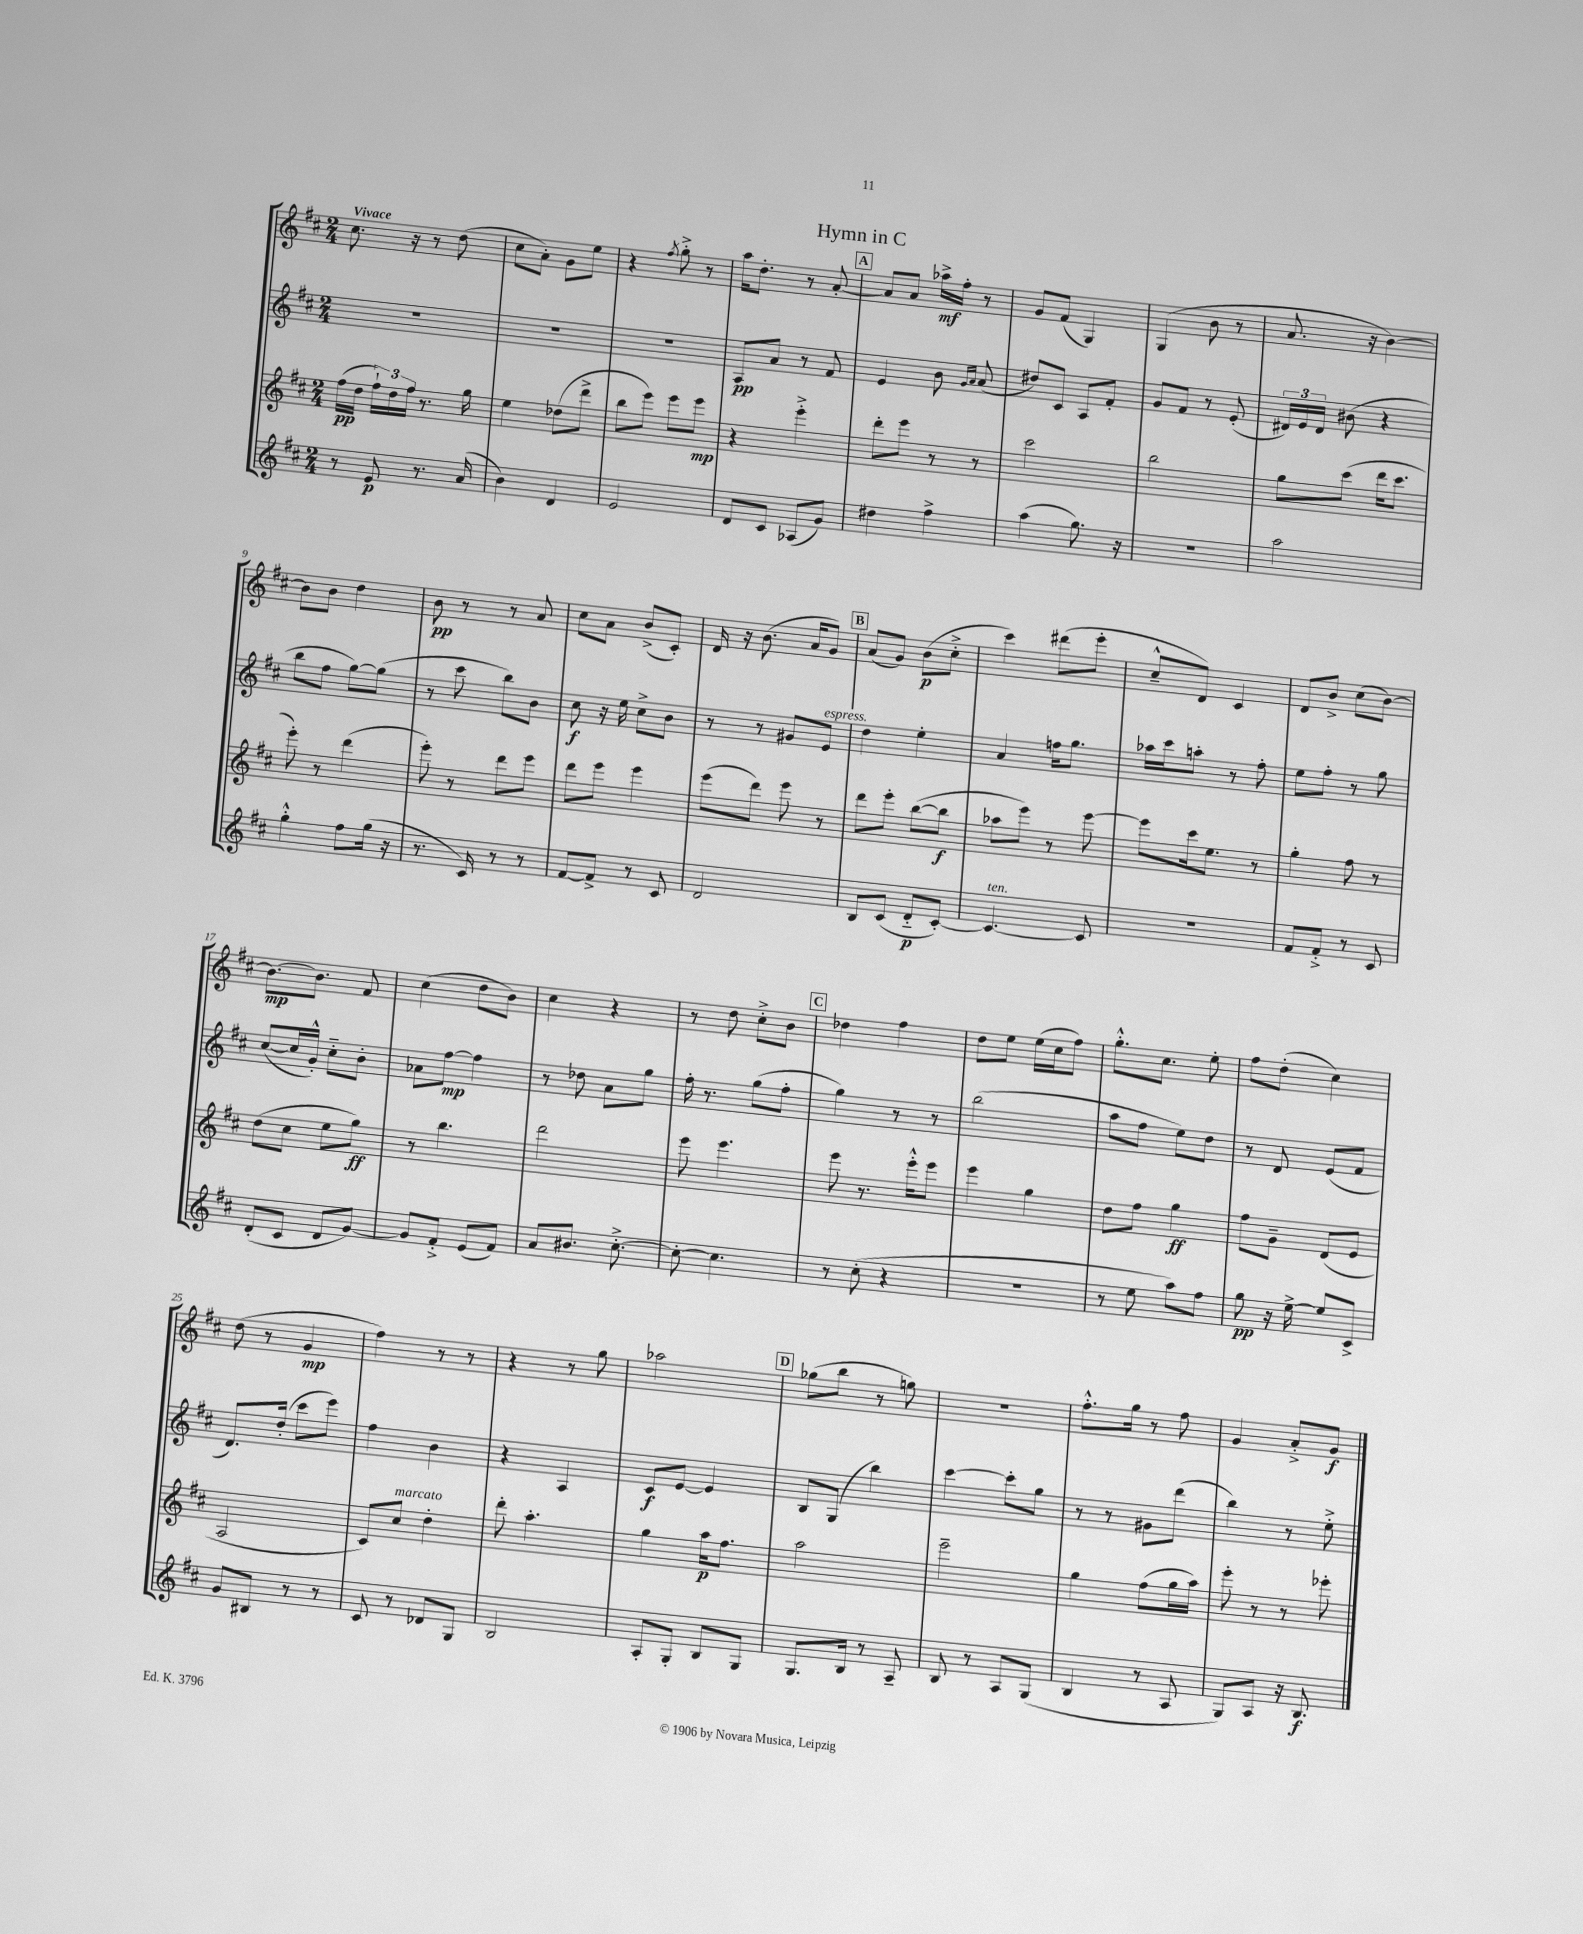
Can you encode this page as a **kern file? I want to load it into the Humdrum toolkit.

**kern	**kern	**kern	**kern
*staff4	*staff3	*staff2	*staff1
*clefG2	*clefG2	*clefG2	*clefG2
*k[f#c#]	*k[f#c#]	*k[f#c#]	*k[f#c#]
*M2/4	*M2/4	*M2/4	*M2/4
8r	(16ff#	2r	8.cc#
.	16dd	.	.
8e	24ff#`)	.	.
.	24dd	.	.
.	.	.	16r
.	24ff#	.	.
8.r	8.r	.	8r
.	.	.	(8dd
(16a	16gg	.	.
=	=	=	=
4b)	4ee	2r	8cc#
.	.	.	8a')
4d	(8dd-	.	8g
.	8ddd^	.	8ee
=	=	=	=
2e	8bb	2r	4r
.	8eee)	.	.
.	.	.	8qff#
.	8eee	.	8gg'^
.	8eee	.	8r
=	=	=	=
8d	4r	8A	16aa
.	.	.	8.dd'
8c#	.	8a	.
(8A-	4eee'^	8r	8r
8g)	.	8f#	[8a'
=	=	=	=
4dd#	8ddd'	4e	8a]
.	8eee	.	8a
4ff#^	8r	8b	16aa-^
.	.	.	16ff#'
.	.	16qqg	.
.	.	16qqa	.
.	8r	(8a	8r
=	=	=	=
(4aa	2ccc#	8dd#)	8g
.	.	8c#	(8f#
8.gg)	.	8A	4G)
.	.	8f#'	.
16r	.	.	.
=	=	=	=
2r	2bb	8g	(4G
.	.	8f#	.
.	.	8r	8b
.	.	(8e'	8r
=	=	=	=
2aa	8gg	24d#)	8.a
.	.	24e	.
.	.	24d#	.
.	(8ccc#	(8b#	.
.	.	.	16r
.	16ddd	4r	[4b)
.	8.ccc#	.	.
=	=	=	=
4gg'^^	8eee')	8bb	8b]
.	8r	8ff#	8b
8ff#	(4ddd	[8gg)	4dd
(16gg	.	(8gg]	.
16r	.	.	.
=	=	=	=
8.r	8eee')	8r	8b
.	8r	8ccc#	8r
16c#)	.	.	.
8r	8ddd	8bb)	8r
8r	8eee	8b	8a
=	=	=	=
[8f#	8ddd	8cc#	8cc#
8f#^]	8eee	16r	8a
.	.	16ee	.
8r	4eee	8cc#^	(8b^
8c#	.	8b	8c#')
=	=	=	=
2d	(8eee	8r	16d
.	.	.	16r
.	8ddd)	8r	(8.b
.	8eee	8g#	.
.	.	.	16a
.	8r	8e	8g)
=	=	=	=
8B	8ddd	4dd	(8a
(8c#	8eee'	.	8g)
8d'~	([8bb	4ee'	(8b
[8c#')	8bb]	.	8cc#'^
=	=	=	=
4.c#_	8aa-	4a	4ccc#)
.	8eee)	.	.
.	8r	16ff	(8ddd#
.	.	8.gg	.
8c#]	[8eee	.	8eee'
=	=	=	=
2r	8eee]	16aa-	8cc#~^^
.	.	16ccc#	.
.	16ccc#	8aa'	8d)
.	8.ee	.	.
.	.	8r	4c#
.	8r	8ff#'	.
=	=	=	=
8f#	4gg'	8ee	8d
8f#'^	.	8ff#'	8b^
8r	8ff#	8r	(8cc#
8c#	8r	8gg	[8b)
=	=	=	=
(8d'	(8dd	([8cc#	8.b_
8c#	8cc#	16cc#]	.
.	.	16g'^^)	8.b]
8d	8ee	8cc#'~	.
[8g)	8gg)	8b'	8f#
=	=	=	=
8g]	8r	8a-	(4cc#
8f#'^	4.bb	[8ff#	.
(8e	.	4ff#]	8dd
8f#)	.	.	8b)
=	=	=	=
8a	2ddd	8r	4cc#
8.b#	.	8dd-	.
.	.	8a	4r
[8.cc#'^	.	.	.
.	.	8gg	.
=	=	=	=
8cc#'_	8eee	16ff#'	8r
.	.	8.r	.
4.cc#]	4.eee	.	8dd
.	.	(8gg	8cc#'^
.	.	8ff#'	8b
=	=	=	=
8r	8eee	4gg)	4dd-
(8cc#'	8.r	.	.
4r	.	8r	4ff#
.	16eee'^^	.	.
.	8eee	8r	.
=	=	=	=
2r	4eee	(2bb	8dd
.	.	.	8ee
.	4gg	.	(16ee
.	.	.	16cc#
.	.	.	8ff#)
=	=	=	=
8r	8dd	8aa	8.gg'^^
8ee	8ff#	8ff#	.
.	.	.	8.cc#
8aa)	4gg	8ee)	.
8ff#	.	8dd	8ee'
=	=	=	=
8gg	8ff#	8r	8ff#
16r	8g~	8d	(8dd'
[16ee^	.	.	.
8ee]	(8d	(8e	4cc#)
8c#^	8e	8f#	.
=	=	=	=
8g	2A	8.d)	(8dd
8B#	.	.	8r
.	.	(16dd'	.
8r	.	8ccc#	4g
8r	.	8eee)	.
=	=	=	=
8c#	8c#)	4ff#	4ff#)
8r	8cc#	.	.
8d-	4dd'	4b	8r
8G	.	.	8r
=	=	=	=
2B	8ddd'	4r	4r
.	4.aa'	.	.
.	.	4A	8r
.	.	.	8gg
=	=	=	=
8A'	4gg	8c#	2aa-
8G'	.	[8e	.
8B	16aa	4e]	.
.	8.ff#	.	.
8G	.	.	.
=	=	=	=
8.G	2aa	8B	(8gg-
.	.	(8G	8bb
16B	.	.	.
8r	.	4bb)	8r
8A~	.	.	8gg)
=	=	=	=
8B	2eee~	[4ccc#	2r
8r	.	.	.
8A	.	8ccc#']	.
(8G	.	8gg	.
=	=	=	=
4B	4gg	8r	8.ff#'^^
.	.	8r	.
.	.	.	16gg
8r	(8ff#	8g#	8r
8A	16gg	(8ddd	8ff#
.	16aa)	.	.
=	=	=	=
8G)	8eee'	4bb)	4g
8A	8r	.	.
16r	8r	8r	8a'^
8.B	.	.	.
.	8eee-'	8ee'^	8g
==	==	==	==
*-	*-	*-	*-
